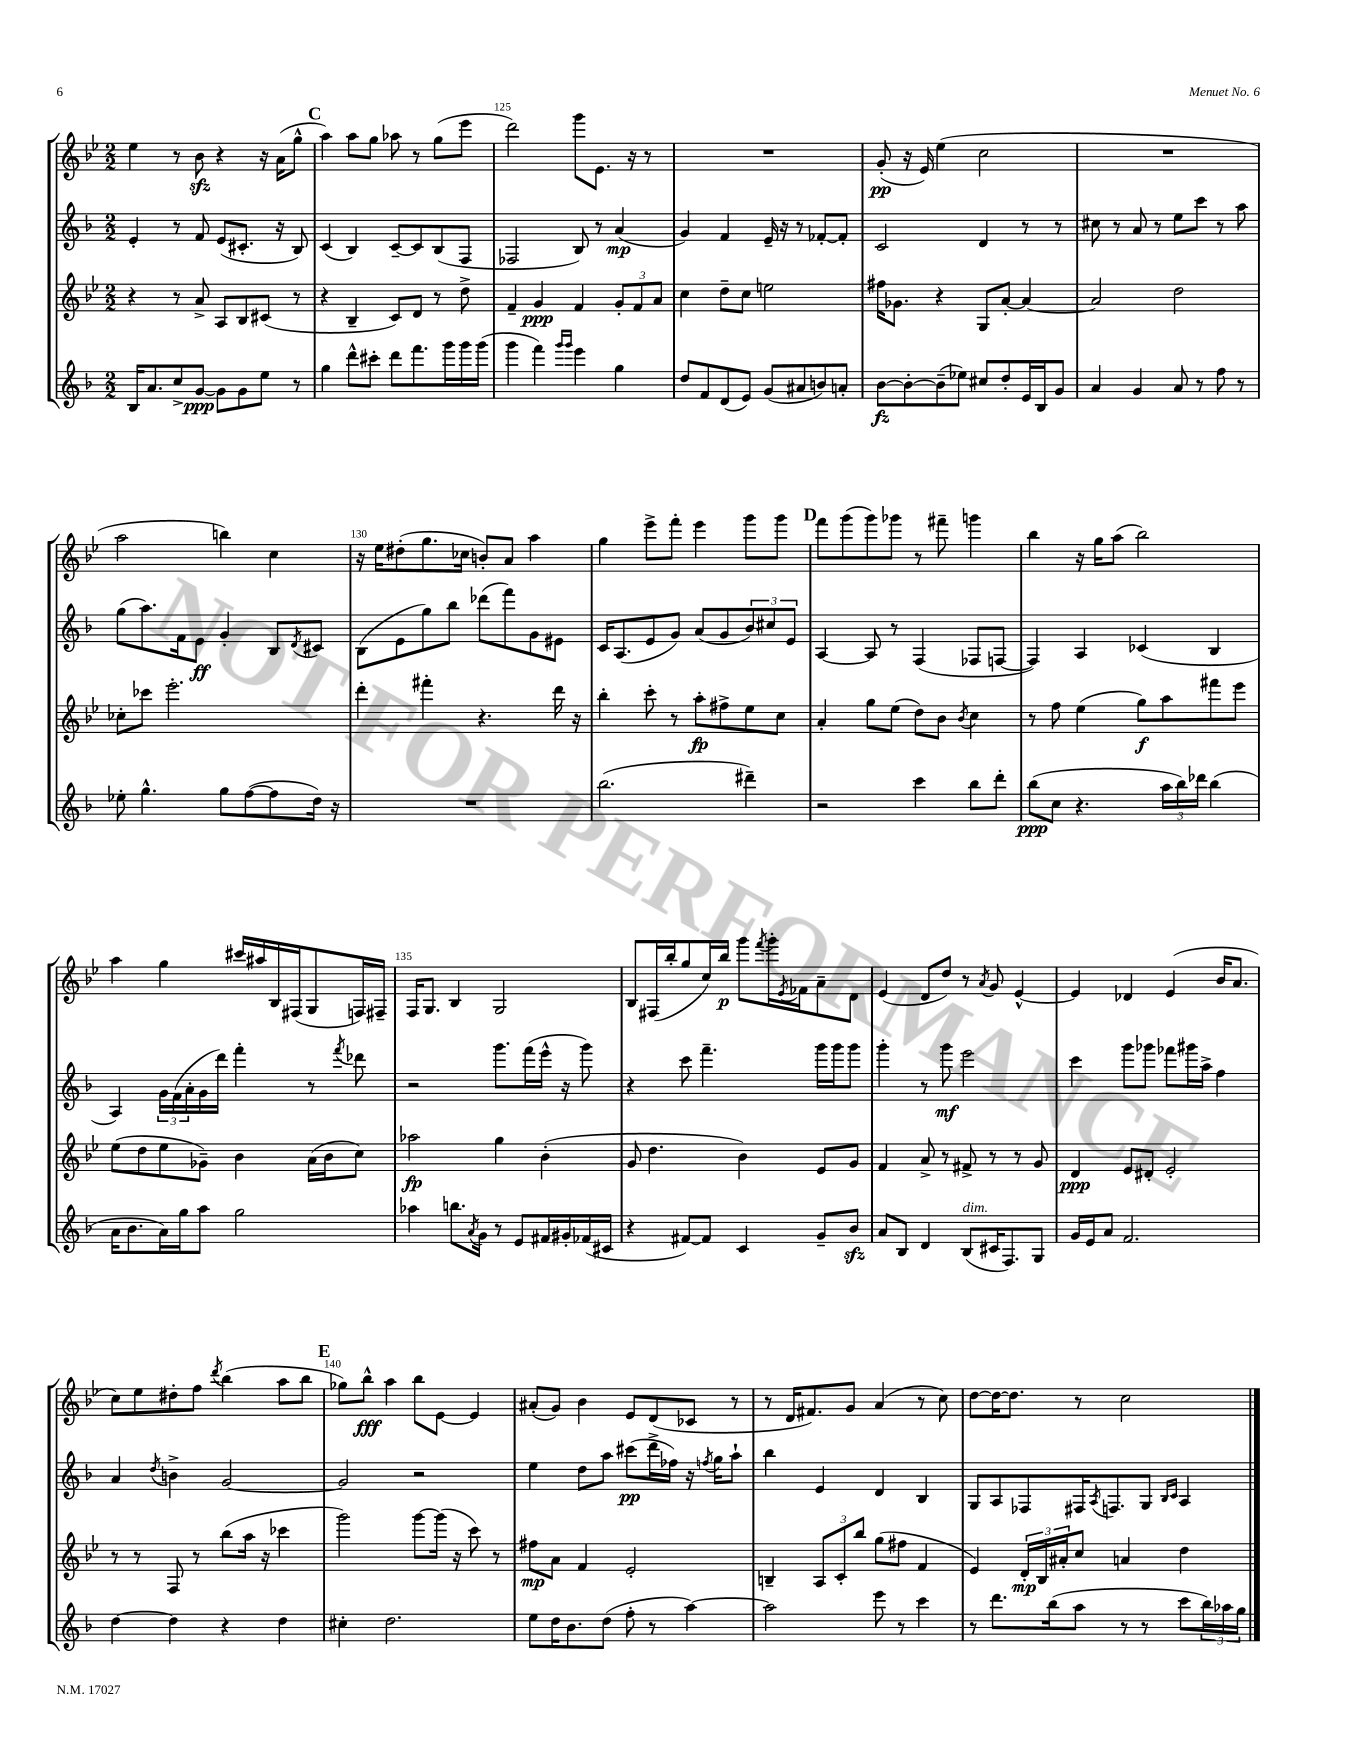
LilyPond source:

<<
\new StaffGroup <<
\new Staff = "s0" {
    \clef treble \key bes \major \numericTimeSignature \time 2/2
    ees''4 r8 bes'8\sfz r4 r16 a'16( g''8-^ |
    \mark \markup { \bold "C" } a''4) a''8 g''8 aes''8 r8 g''8( ees'''8 |
    d'''2) g'''8 ees'8. r16 r8 |
    R1 |
    g'8-.\pp( r16 ees'16) ees''4( c''2 |
    R1 |
    a''2 b''4) c''4 |
    r16 ees''16 dis''8-.( g''8. ces''16 b'8-.) a'8 a''4 |
    g''4 ees'''8-> f'''8-. ees'''4 g'''8 g'''8 |
    \mark \markup { \bold "D" } f'''8 g'''8( g'''8) ges'''8 r8 fis'''8-- g'''4 |
    bes''4 r16 g''16 a''8( bes''2) |
    a''4 g''4 cis'''16 ais''16 bes16 fis16( g8 f16) fis16-- |
    f16 g8. bes4 g2 |
    bes8 fis16( bes''16-. g''8 c''16) bes''16\p g'''8 \acciaccatura { f'''8 } g'''16-. \acciaccatura { ees'8 } fes'16 a'8-- d'8 |
    ees'4( d'8 d''8) r8 \acciaccatura { a'8 } g'8 ees'4~-^ |
    ees'4 des'4 ees'4( bes'16 a'8. |
    c''8) ees''8 dis''8-. f''8 \acciaccatura { d'''8 } bes''4( a''8 bes''8 |
    \mark \markup { \bold "E" } ges''8) bes''8-^\fff a''4 bes''8 ees'8~ ees'4 |
    ais'8-.( g'8) bes'4 ees'8 d'8( ces'8 r8 |
    r8 d'16 fis'8.) g'8 a'4( r8 c''8) |
    d''8~ d''16~ d''8. r8 c''2 \bar "|." |
}
\new Staff = "s1" {
    \clef treble \key f \major \numericTimeSignature \time 2/2
    e'4-. r8 f'8 e'8( cis'8.-. r16 bes8) |
    \mark \markup { \bold "C" } c'4( bes4) c'8~-- c'8 bes8( f8 |
    fes2 bes8) r8 a'4\mp( |
    g'4) f'4 e'16-- r16 r8 fes'8~-. fes'8-. |
    c'2 d'4 r8 r8 |
    cis''8 r8 a'8 r8 e''8 c'''8 r8 a''8 |
    g''8( a''8.) f'16 e'8\ff g'4-. bes8 \acciaccatura { d'8 } cis'8 |
    bes8( e'8 g''8) bes''8 des'''8( f'''8) g'8 eis'8 |
    c'16 a8.( e'8 g'8) a'8( g'8 \tuplet 3/2 { bes'8) cis''8 e'8 } |
    \mark \markup { \bold "D" } a4~ a8 r8 f4( fes8 f8~ |
    f4) a4 ces'4( bes4 |
    a4) \tuplet 3/2 { g'16 f'16( a'16-. } g'16 d'''16) f'''4-. r8 \acciaccatura { f'''8 } des'''8 |
    r2 g'''8. f'''16( e'''16-^ r16 g'''8) |
    r4 c'''8 f'''4.-- g'''16 g'''16 g'''8 |
    g'''4-. r8 g'''8\mf e'''2 |
    c'''4 g'''8 ges'''8 fes'''8 gis'''16 a''16-> f''4 |
    a'4 \acciaccatura { d''8 } b'4-> g'2~ |
    \mark \markup { \bold "E" } g'2 r2 |
    e''4 d''8 a''8 cis'''8\pp( d'''16-> fes''16) r16 \acciaccatura { f''8 } g''16 a''8-! |
    bes''4 e'4 d'4 bes4 |
    g8 a8 fes8 fis16 \acciaccatura { a8 } f8. g8 \grace { bes16 c'16 } a4 \bar "|." |
}
\new Staff = "s2" {
    \clef treble \key bes \major \numericTimeSignature \time 2/2
    r4 r8 a'8-> a8 bes8 cis'8( r8 |
    \mark \markup { \bold "C" } r4 bes4-- c'8) d'8 r8 d''8-> |
    f'4-- g'4\ppp f'4 \tuplet 3/2 { g'8-. f'8 a'8 } |
    c''4 d''8-- c''8 e''2 |
    fis''16 ges'8. r4 g8 a'8~-. a'4~ |
    a'2 d''2 |
    ces''8-. ces'''8 ees'''2.-. |
    d'''4-. fis'''4-. r4. d'''16 r16 |
    bes''4-. c'''8-. r8 a''8-.\fp fis''8-> ees''8 c''8 |
    \mark \markup { \bold "D" } a'4-. g''8 ees''8( d''8) bes'8 \acciaccatura { bes'8 } c''4 |
    r8 f''8 ees''4( g''8\f) a''8 fis'''8 ees'''8 |
    ees''8( d''8 ees''8 ges'8--) bes'4 a'16( bes'16 c''8) |
    aes''2\fp g''4 bes'4-.( |
    g'8 d''4. bes'4) ees'8 g'8 |
    f'4 a'8-> r8 fis'8-> r8 r8 g'8 |
    d'4\ppp ees'8 dis'8-. ees'2-. |
    r8 r8 f8 r8 bes''8( a''16 r16 ces'''4 |
    \mark \markup { \bold "E" } g'''2) g'''8~ g'''16( r16 c'''8) r8 |
    fis''8\mp a'8 f'4 ees'2-. |
    b4-- \tuplet 3/2 { a8 c'8-. bes''8 } g''8( fis''8 f'4 |
    ees'4) \tuplet 3/2 { d'16-.\mp bes16 ais'16-. } c''8 a'4 d''4 \bar "|." |
}
\new Staff = "s3" {
    \clef treble \key f \major \numericTimeSignature \time 2/2
    bes16 a'8. c''8-> g'8~\ppp g'8 g'8 e''8 r8 |
    \mark \markup { \bold "C" } g''4 d'''8-^ cis'''8-. d'''8 f'''8. g'''16 g'''16 g'''16( |
    g'''4 f'''4) \grace { g'''16 g'''16 } e'''4 g''4 |
    d''8 f'8 d'8( e'8) g'8( ais'8 b'8) a'8-. |
    bes'8~\fz bes'8~-. bes'8--( ees''8) cis''8 d''8-. e'16 bes16 g'8 |
    a'4 g'4 a'8 r8 f''8 r8 |
    ees''8-. g''4.-^ g''8 f''8~( f''8 d''16) r16 |
    R1 |
    bes''2.( dis'''4--) |
    \mark \markup { \bold "D" } r2 c'''4 bes''8 d'''8-. |
    bes''8\ppp( c''8 r4. \tuplet 3/2 { a''16 bes''16) des'''16 } bes''4( |
    a'16 bes'8. a'16) g''16 a''8 g''2 |
    aes''4 b''8. \acciaccatura { a'8 } g'16 r8 e'8 fis'16 gis'16-. fes'16( cis'16 |
    r4 fis'8~) fis'8 c'4 g'8-- bes'8\sfz |
    a'8 bes8 d'4 bes8^\markup { \italic "dim." }( cis'16 f8.) g8 |
    g'16 e'16 a'8 f'2. |
    d''4~ d''4 r4 d''4 |
    \mark \markup { \bold "E" } cis''4-. d''2. |
    e''8 d''16 bes'8. d''8( f''8-. r8 a''4~) |
    a''2 e'''8 r8 c'''4 |
    r8 d'''8. bes''16( a''8 r8 r8 c'''8 \tuplet 3/2 { bes''16) aes''16 g''16 } \bar "|." |
}
>>
>>
\layout { \context { \Score currentBarNumber = #123 \override BarNumber.break-visibility = ##(#f #t #t) barNumberVisibility = #(every-nth-bar-number-visible 5) } }
